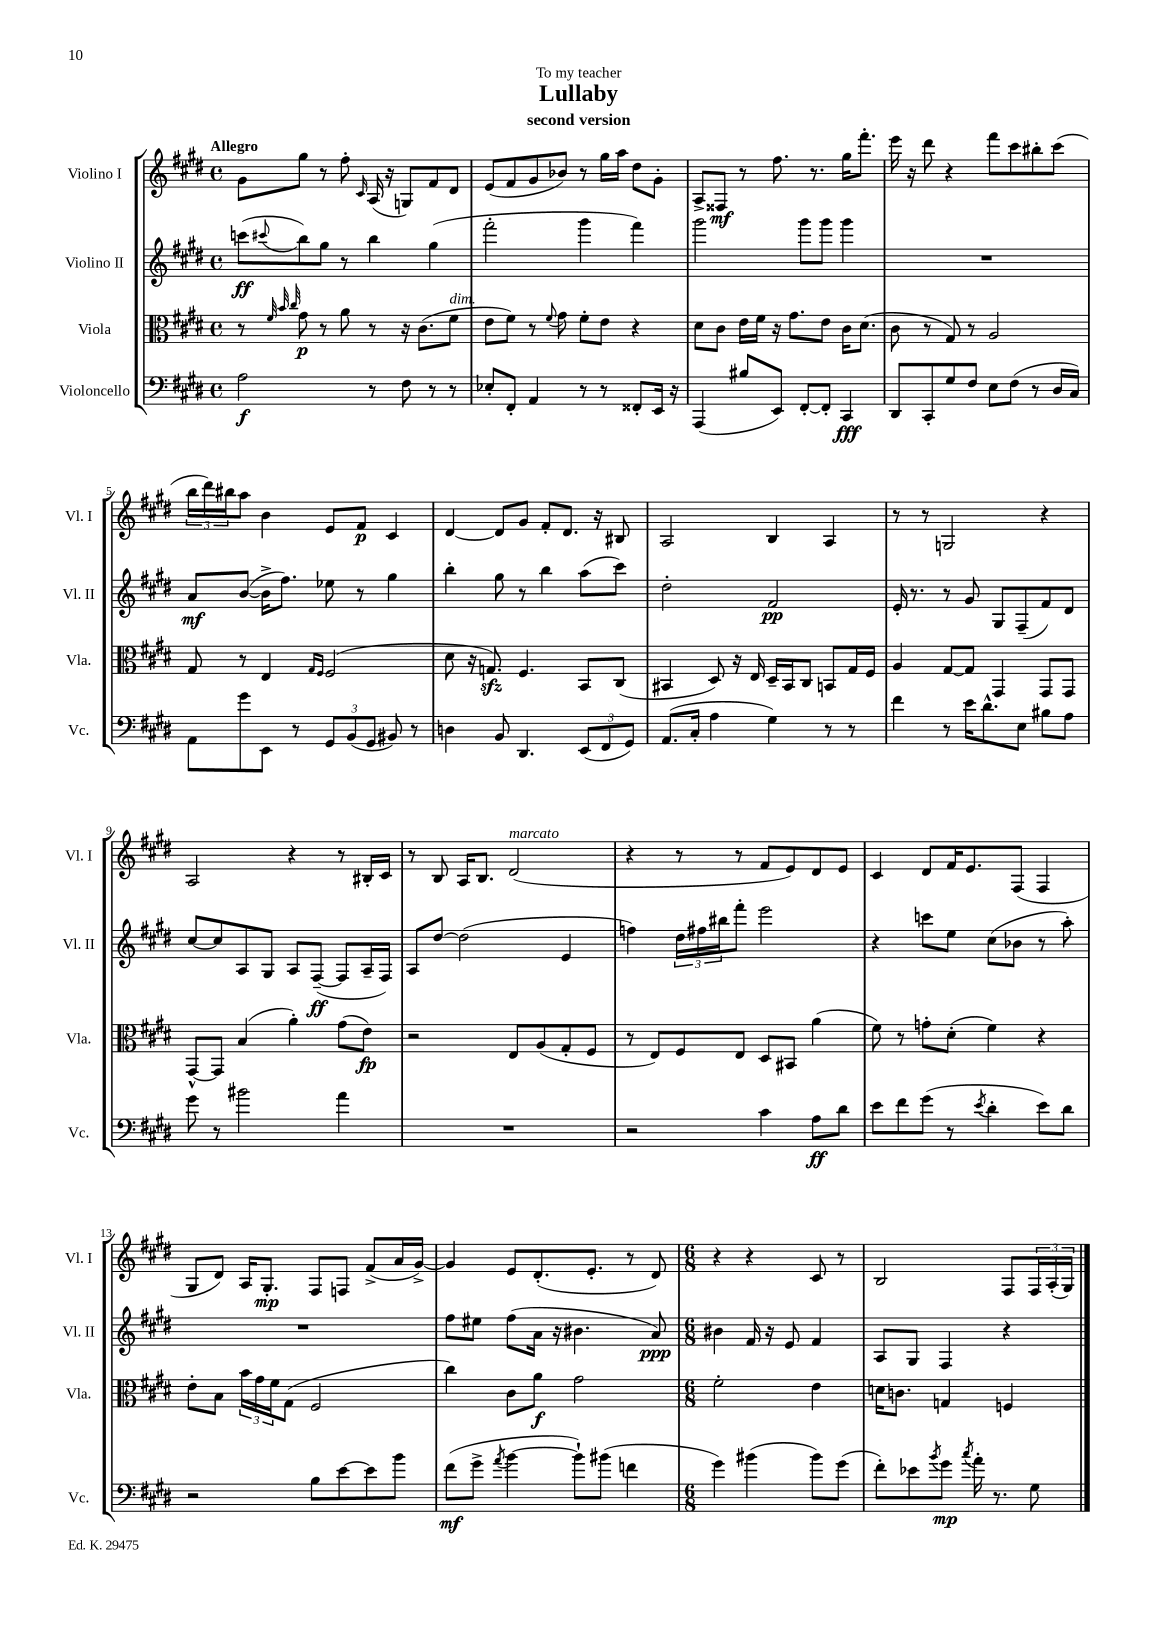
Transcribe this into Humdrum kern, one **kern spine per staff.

**kern	**dynam	**kern	**dynam	**kern	**dynam	**kern	**dynam
*part4	*part4	*part3	*part3	*part2	*part2	*part1	*part1
*staff4	*staff4	*staff3	*staff3	*staff2	*staff2	*staff1	*staff1
*I"Violoncello	*	*I"Viola	*	*I"Violino II	*	*I"Violino I	*
*I'Vc.	*	*I'Vla.	*	*I'Vl. II	*	*I'Vl. I	*
*clefF4	*	*clefC3	*	*clefG2	*	*clefG2	*
*k[f#c#g#d#]	*	*k[f#c#g#d#]	*	*k[f#c#g#d#]	*	*k[f#c#g#d#]	*
*M4/4	*	*M4/4	*	*M4/4	*	*M4/4	*
*met(c)	*	*met(c)	*	*met(c)	*	*met(c)	*
=1	=1	=1	=1	=1	=1	=1	=1
!	!	!	!	!	!	!LO:TX:a:B:t=Allegro	!
2A\	f	8r	.	(8cccn\L	ff	8g#\L	.
.	.	32qqf#/	.	.	.	.	.
.	.	32qqb/	.	.	.	.	.
.	.	32qqcc#/	.	8qqccc#X/	.	.	.
.	.	8g#\	p	8bb\)	.	8gg#\J	.
.	.	8r	.	8gg#\J	.	8r	.
.	.	8a\	.	8r	.	8ff#'\	.
.	.	.	.	.	.	16qqc#/	.
8r	.	8r	.	4bb\	.	(16A/	.
.	.	.	.	.	.	16r	.
8F#\	.	16r	.	.	.	8Gn/L)	.
.	.	(8.c#\L	.	.	.	.	.
8r	.	.	.	(4gg#\	.	8f#/	.
!	!	!LO:TX:a:i:t=dim.	!	!	!	!	!
8r	.	8f#\J	.	.	.	8d#/J	.
=2	=2	=2	=2	=2	=2	=2	=2
8E-X'/L	.	8e\L	.	2fff#'\	.	(8e/L	.
8FF#'/J	.	8f#\J)	.	.	.	8f#/	.
4AA/	.	8r	.	.	.	8g#/	.
.	.	8qqf#/	.	.	.	.	.
.	.	8g#\	.	.	.	8b-X/J)	.
8r	.	8f#'\L	.	4ggg#\	.	8r	.
8r	.	8e\J	.	.	.	16gg#\LL	.
.	.	.	.	.	.	16aa\JJ	.
8FF##X'/L	.	4r	.	4fff#\)	.	8dd#\L	.
16EE/Jk	.	.	.	.	.	8g#'\J	.
16r	.	.	.	.	.	.	.
=3	=3	=3	=3	=3	=3	=3	=3
(4AAA/	.	8d#\L	.	2ggg#\	.	8A^/L	.
.	.	8c#\J	.	.	.	8F##X/J	mf
8B#X/L	.	16e\LL	.	.	.	8r	.
.	.	16f#\JJ	.	.	.	.	.
8EE/J)	.	16r	.	.	.	8.ff#\	.
.	.	8.g#\L	.	.	.	.	.
[8FF#'/L	.	.	.	8ggg#\L	.	.	.
.	.	.	.	.	.	8.r	.
8FF#'/J]	.	8e\J	.	8ggg#\J	.	.	.
4CC#/	fff	16c#\KL	.	4ggg#\	.	16gg#\KL	.
.	.	(8.d#\J	.	.	.	8.fff#'\J	.
=4	=4	=4	=4	=4	=4	=4	=4
8DD#/L	.	8c#\	.	1r	.	16eee\	.
.	.	.	.	.	.	16r	.
8CC#'/	.	8r	.	.	.	8ddd#\	.
8G#/	.	8G#/)	.	.	.	4r	.
8F#/J	.	8r	.	.	.	.	.
8E\L	.	2A/	.	.	.	8fff#\L	.
(8F#\J	.	.	.	.	.	8ccc#\	.
8r	.	.	.	.	.	8bb#X'\	.
16D#/LL	.	.	.	.	.	(8ccc#\J	.
16C#/JJ)	.	.	.	.	.	.	.
!!LO:LB:g=z
=5	=5	=5	=5	=5	=5	=5	=5
8AA\L	.	8G#/	.	8a/L	mf	24bb\LL	.
.	.	.	.	.	.	24ddd#\)	.
.	.	.	.	.	.	24bb#X\J	.
8g#\	.	8r	.	([8b/J	.	8aa\J	.
8EE\J	.	4E/	.	16b^\KL]	.	4b\	.
.	.	.	.	8.ff#\J)	.	.	.
8r	.	.	.	.	.	.	.
.	.	16qqG#/LL	.	.	.	.	.
.	.	16qqF#/JJ	.	.	.	.	.
12GG#/L	.	(2F#/	.	8ee-X\	.	8e/L	.
(12BB/	.	.	.	.	.	.	.
.	.	.	.	8r	.	8f#/J	p
12GG#/J	.	.	.	.	.	.	.
8BB#X/)	.	.	.	4gg#\	.	4c#/	.
8r	.	.	.	.	.	.	.
=6	=6	=6	=6	=6	=6	=6	=6
4Dn\	.	8d#\	.	4bb'\	.	[4d#/	.
.	.	16r	.	.	.	.	.
.	.	8.Gnzz/)	.	.	.	.	.
8BB/	.	.	.	8gg#\	.	8d#/L]	.
4.DD#/	.	4.F#/	.	8r	.	8g#/J	.
.	.	.	.	4bb\	.	8f#'/L	.
.	.	.	.	.	.	8.d#/J	.
(12EE/L	.	8BB/L	.	(8aa\L	.	.	.
.	.	.	.	.	.	16r	.
12FF#/	.	.	.	.	.	.	.
.	.	(8C#/J	.	8ccc#\J)	.	8B#X/	.
12GG#/J)	.	.	.	.	.	.	.
=7	=7	=7	=7	=7	=7	=7	=7
(8.AA/L	.	4BB#X/	.	2dd#'\	.	2A/	.
16C#'/Jk	.	.	.	.	.	.	.
4A\	.	8D#/)	.	.	.	.	.
.	.	16r	.	.	.	.	.
.	.	16E/	.	.	.	.	.
4G#\)	.	16D#~/LL	.	2f#/	pp	4B/	.
.	.	16BB#/J	.	.	.	.	.
.	.	8C#/J	.	.	.	.	.
8r	.	8BBn/L	.	.	.	4A/	.
8r	.	16G#/L	.	.	.	.	.
.	.	16F#/JJ	.	.	.	.	.
=8	=8	=8	=8	=8	=8	=8	=8
4f#\	.	4A/	.	16e'/	.	8r	.
.	.	.	.	8.r	.	.	.
.	.	.	.	.	.	8r	.
8r	.	[8G#/L	.	8r	.	2Gn/	.
16e\KL	.	8G#/J]	.	8g#/	.	.	.
8.d#^^\	.	.	.	.	.	.	.
.	.	4GG#/	.	8G#/L	.	.	.
8E\J	.	.	.	(8F#~/	.	.	.
8B#X\L	.	8GG#/L	.	8f#/)	.	4r	.
8A\J	.	8GG#/J	.	8d#/J	.	.	.
!!LO:LB:g=z
=9	=9	=9	=9	=9	=9	=9	=9
8g#\	.	[8GG#^^/L	.	[8cc#/L	.	2A/	.
8r	.	8GG#/J]	.	8cc#/]	.	.	.
2b#X\	.	(4B/	.	8A/	.	.	.
.	.	.	.	8G#/J	.	.	.
.	.	4a'\)	.	8A/L	.	4r	.
.	.	.	.	([8F#~/J	ff	.	.
4a\	.	(8g#\L	.	8F#/L]	.	8r	.
.	.	8e\J)	fp	16A~/L	.	16B#X'/LL	.
.	.	.	.	16F#/JJ)	.	16c#/JJ	.
=10	=10	=10	=10	=10	=10	=10	=10
1r	.	2r	.	8A/L	.	8r	.
.	.	.	.	[8dd#/J	.	8B/	.
.	.	.	.	(2dd#\]	.	16A/KL	.
.	.	.	.	.	.	8.B/J	.
!	!	!	!	!	!	!LO:TX:a:i:t=marcato	!
.	.	8E/L	.	.	.	(2d#/	.
.	.	(8A/	.	.	.	.	.
.	.	8G#'/	.	4e/	.	.	.
.	.	8F#/J	.	.	.	.	.
=11	=11	=11	=11	=11	=11	=11	=11
2r	.	8r	.	4ffn\)	.	4r	.
.	.	8E/L)	.	.	.	.	.
.	.	8F#/	.	24dd#\LL	.	8r	.
.	.	.	.	24ff#X\	.	.	.
.	.	.	.	24bb#X\J	.	.	.
.	.	8E/J	.	8fff#'\J	.	8r	.
4c#\	.	8D#/L	.	2eee\	.	8f#/L	.
.	.	8BB#X/J	.	.	.	8e/)	.
8A\L	ff	(4a\	.	.	.	8d#/	.
8d#\J	.	.	.	.	.	8e/J	.
=12	=12	=12	=12	=12	=12	=12	=12
8e\L	.	8f#\)	.	4r	.	4c#/	.
8f#\	.	8r	.	.	.	.	.
(8g#\J	.	8gn'\L	.	8cccn\L	.	8d#/L	.
8r	.	(8d#'\J	.	8ee\J	.	16f#/K	.
.	.	.	.	.	.	8.e/	.
8qe/	.	.	.	.	.	.	.
4d#'\	.	4f#\)	.	(8cc#\L	.	.	.
.	.	.	.	8b-X\J	.	(8F#/J	.
8e\L)	.	4r	.	8r	.	4F#/	.
8d#\J	.	.	.	8aa'\)	.	.	.
!!LO:LB:g=z
=13	=13	=13	=13	=13	=13	=13	=13
2r	.	8e'\L	.	1r	.	8G#/L	.
.	.	8B\J	.	.	.	8d#/J)	.
.	.	24b\LL	.	.	.	16A/KL	.
.	.	24g#\	.	.	.	.	.
.	.	.	.	.	.	8.G#'/J	mp
.	.	24f#\J	.	.	.	.	.
.	.	(8G#\J	.	.	.	.	.
8B\L	.	2F#/	.	.	.	8F#/L	.
[8e\	.	.	.	.	.	8Fn/J	.
8e\]	.	.	.	.	.	(8f#^/L	.
8b\J	.	.	.	.	.	16a/L	.
.	.	.	.	.	.	[16g#^/JJ)	.
=14	=14	=14	=14	=14	=14	=14	=14
(8f#\L	mf	4cc#\)	.	8ff#\L	.	4g#/]	.
8g#^\J	.	.	.	8ee#X\J	.	.	.
8qa/	.	.	.	.	.	.	.
[4b\	.	8c#\L	.	(8ff#\L	.	8e/L	.
.	.	8a\J	f	16a\Jk	.	(8.d#'/	.
.	.	.	.	16r	.	.	.
8b`\L])	.	2g#\	.	4.b#X\	.	.	.
.	.	.	.	.	.	8.e'/J	.
(8b#X\J	.	.	.	.	.	.	.
4fn\	.	.	.	.	.	8r	.
.	.	.	.	8a/)	ppp	8d#/)	.
=15	=15	=15	=15	=15	=15	=15	=15
*M6/8	*	*M6/8	*	*M6/8	*	*M6/8	*
4g#\)	.	2f#'\	.	4b#X\	.	4r	.
(4b#X\	.	.	.	16f#/	.	4r	.
.	.	.	.	16r	.	.	.
.	.	.	.	8e/	.	.	.
8b#\L)	.	4e\	.	4f#/	.	8c#/	.
(8g#\J	.	.	.	.	.	8r	.
=16	=16	=16	=16	=16	=16	=16	=16
8f#'\L)	.	16dn\KL	.	8A/L	.	2B/	.
.	.	8.cn\J	.	.	.	.	.
8e-X\	.	.	.	8G#/J	.	.	.
8qb/	.	.	.	.	.	.	.
8g#\J	mp	4Gn/	.	4F#/	.	.	.
8qcc#/	.	.	.	.	.	.	.
16a'\	.	.	.	.	.	.	.
8.r	.	.	.	.	.	.	.
.	.	4Fn/	.	4r	.	8F#/L	.
8G#\	.	.	.	.	.	24F#/L	.
.	.	.	.	.	.	(24A'/	.
.	.	.	.	.	.	24G#/JJ)	.
==	==	==	==	==	==	==	==
*-	*-	*-	*-	*-	*-	*-	*-
